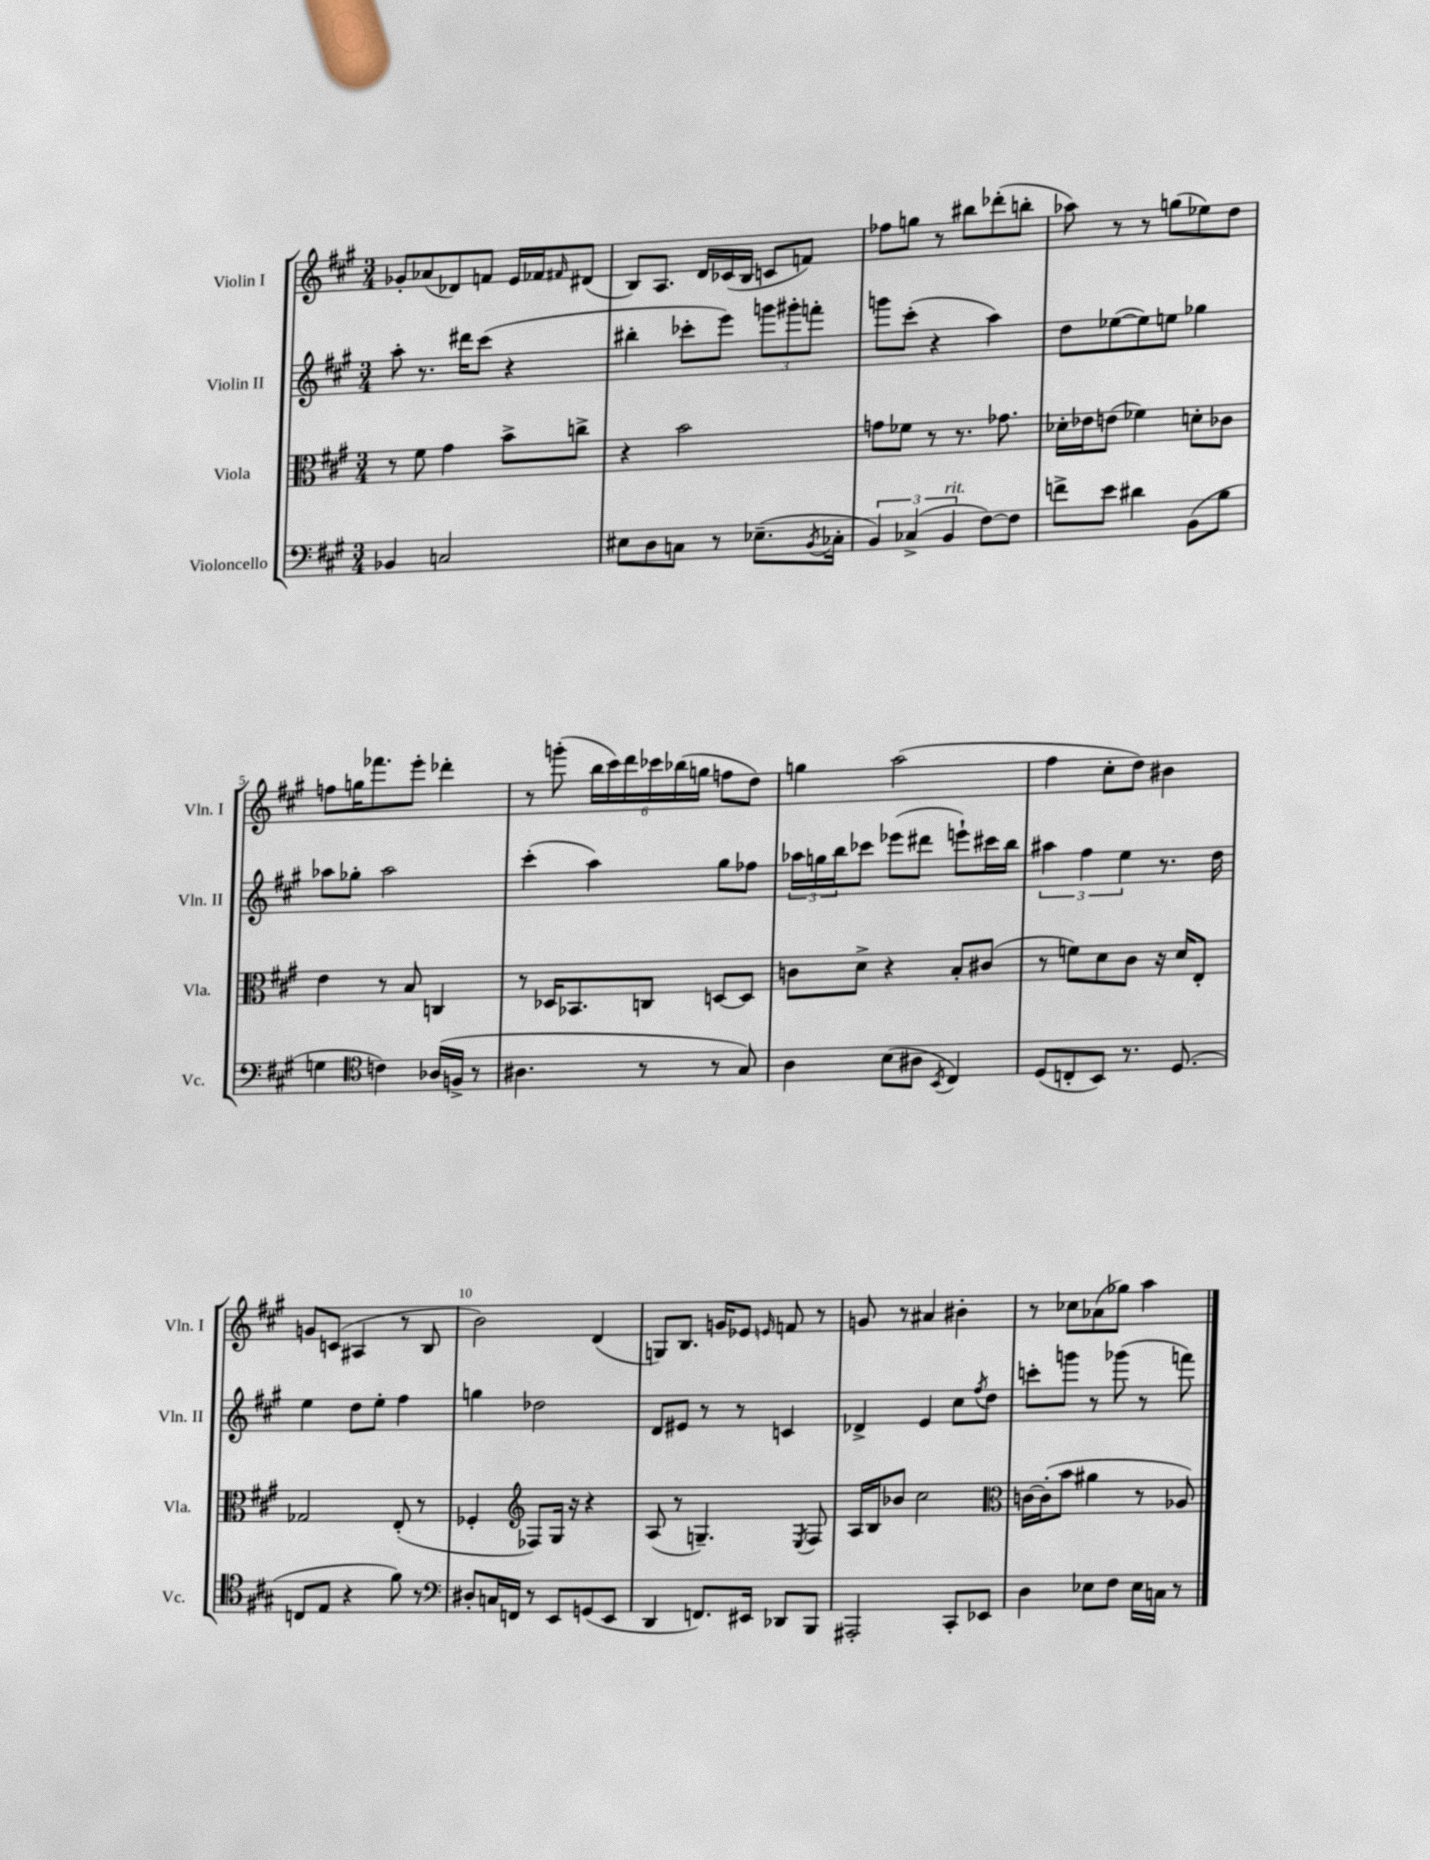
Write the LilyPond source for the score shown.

<<
\new StaffGroup <<
\new Staff = "s0" \with { instrumentName = "Violin I" shortInstrumentName = "Vln. I" } {
    \clef treble \key a \major \numericTimeSignature \time 3/4
    ges'8-. aes'8( des'8) f'8 e'16 fes'16 \grace { fis'16 } dis'8( |
    b8) a8. d'16 ces'16( b16 c'8 f'8) |
    fes''8 g''8 r8 bis''8 des'''8-.( b''8-. |
    aes''8) r8 r8 g''8( ees''8) d''8 |
    f''8 g''16 fes'''8. e'''8-. des'''4-. |
    r8 g'''8-.( \tuplet 6/4 { b''16 cis'''16) d'''16 ces'''16 bes''16( g''16 } f''8 d''8) |
    g''4 a''2( |
    fis''4 cis''8-. d''8) bis'4 |
    g'8 c'8( ais4 r8 b8 |
    b'2) d'4( |
    g8) b8. g'16 ees'8 \grace { e'16 } f'8 r8 |
    g'8 r8 ais'4 bis'4-. |
    r8 ces''8 aes'8( ges''8) a''4 \bar "|." |
}
\new Staff = "s1" \with { instrumentName = "Violin II" shortInstrumentName = "Vln. II" } {
    \clef treble \key a \major \numericTimeSignature \time 3/4
    a''8-. r8. dis'''16 cis'''8( r4 |
    bis''4-. ces'''8-. e'''8) \tuplet 3/2 { g'''8 gis'''8-. f'''8-. } |
    g'''8 cis'''8-.( r4 a''4) |
    d''8 ees''8~( ees''8) e''8 ges''4 |
    aes''8 ges''8-. aes''2 |
    cis'''4-.( a''4) gis''8 fes''8 |
    \tuplet 3/2 { aes''16 g''16 b''16 } ces'''8 ees'''8( dis'''8 e'''8-!) cis'''16 b''16 |
    \tuplet 3/2 { ais''4 fis''4 e''4 } r8. d''16 |
    e''4 d''8 e''8-. fis''4 |
    g''4 des''2 |
    d'8 eis'8 r8 r8 c'4 |
    des'4-> e'4 cis''8 \acciaccatura { fis''8 } d''8 |
    c'''8-. g'''8 r8 ges'''8( r8 f'''8) \bar "|." |
}
\new Staff = "s2" \with { instrumentName = "Viola" shortInstrumentName = "Vla." } {
    \clef alto \key a \major \numericTimeSignature \time 3/4
    r8 fis'8 gis'4 b'8-> c''8-> |
    r4 b'2 |
    g'8 fes'8 r8 r8. ges'8. |
    des'16-. ees'16 e'8( fes'4) d'8-. ces'8 |
    e'4 r8 b8 c4 |
    r8 des16 bes,8. c8 d8~ d8 |
    c'8 d'8-> r4 b8-. cis'8( |
    r8 f'8) d'8 cis'8 r16 d'16 e8-. |
    ges2 e8-.( r8 |
    fes4-. \clef treble fes8) gis16 r16 r4 |
    a8( r8 g4.--) \acciaccatura { e8 } fis8 |
    a16 b16 bes'8 cis''2 |
    \clef alto c'16~ c'16-.( b'8 ais'4 r8 aes8) \bar "|." |
}
\new Staff = "s3" \with { instrumentName = "Violoncello" shortInstrumentName = "Vc." } {
    \clef bass \key a \major \numericTimeSignature \time 3/4
    bes,4 c2 |
    eis8 d8 c8 r8 ees8.--( \acciaccatura { b,8 } ces16-. |
    \tuplet 3/2 { b,4) ces4->( b,4^\markup { \italic "rit." } } fis8~) fis8 |
    f'8-> e'8 dis'4 b,8( b8 |
    g4 \clef tenor c'4) aes16( f16-> r8 |
    ais4. r8 r8 gis8) |
    a4 b8( ais8 \acciaccatura { b,8 } cis4) |
    d8( c8-. b,8) r8. d8.( |
    c8 e8 r4 fis'8) r8 |
    \clef bass dis8-. c16 f,16 r8 e,8 g,8( e,8 |
    d,4 f,8.) eis,16 des,8 b,,8 |
    ais,,2-. cis,8-. ees,8 |
    d4 ees8 fis8 ees16 c16 r8 \bar "|." |
}
>>
>>
\layout { \context { \Score \override BarNumber.break-visibility = ##(#f #t #t) barNumberVisibility = #(every-nth-bar-number-visible 5) } }
